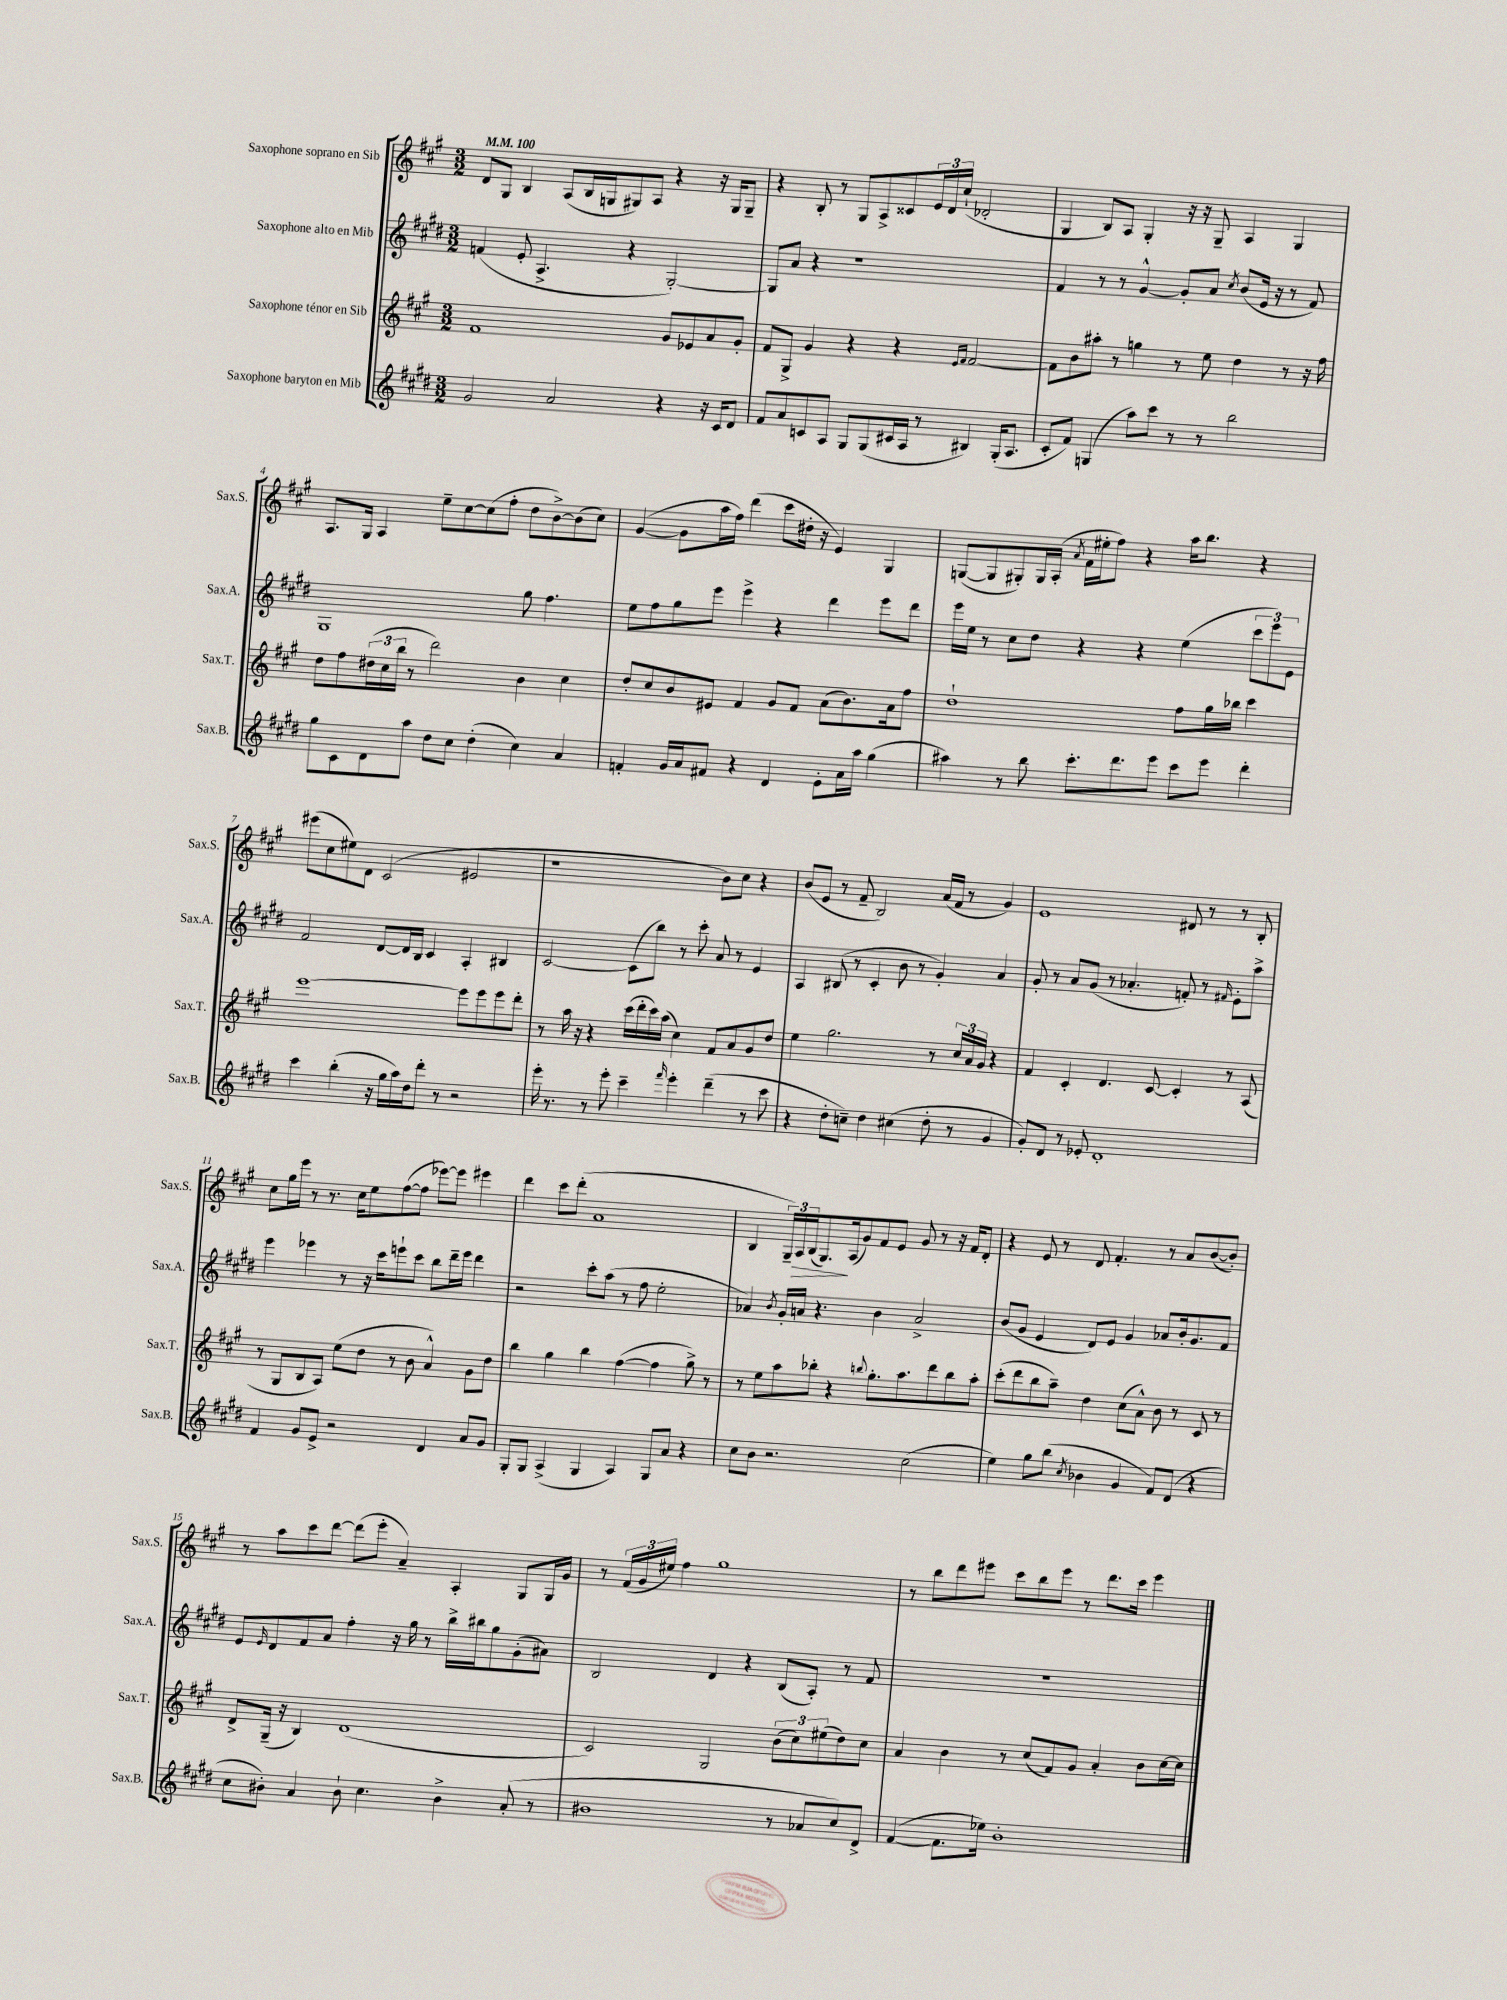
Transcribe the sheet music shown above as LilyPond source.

<<
\new StaffGroup <<
\new Staff = "s0" \with { instrumentName = "Saxophone soprano en Sib" shortInstrumentName = "Sax.S." } {
    \clef treble \key a \major \numericTimeSignature \time 3/2 \tempo 4 = 100
    d'8 gis8 b4 a8( b16 g16 gis8) a8 r4 r16 gis16 gis8-- |
    r4 b8-. r8 gis8 a8-> cisis'8 \tuplet 3/2 { e'16 d'16 cis''16-!( } des'2-. |
    gis4 b8) a8 gis4-. r16 r16 gis8-- a4 gis4 |
    a8. gis16 a4 e''8-- cis''8~ cis''8( fis''8-. d''8 b'8~->) b'8( cis''8) |
    gis'4~( gis'8 a''16 fis''16) d'''4( cis'''8 dis''16-. r16 e'4) gis4 |
    g8~( g8 gis8-.) gis16 a16-.( \acciaccatura { a'8 } fis'16 eis''16-. fis''8) r4 a''16 b''8. r4 |
    eis'''8( cis''8 eis''8) d'8 cis'2( eis'2 |
    r1 b'8) cis''8 r4 |
    b'8( e'8 r8 fis'8-- b2) a'16( fis'16 r8 gis'4) |
    e'1 dis'8 r8 r8 b8-. |
    cis''8 gis''16 e'''16 r8 r8. cis''16 e''8 fis''8~( fis''8 ees'''8~) ees'''8 eis'''4 |
    d'''4 cis'''8 d'''8-.( a'1 |
    b4 \tuplet 3/2 { gis16--) a16\> b16( } gis8.\!) a16( gis'8) fis'8 e'8 gis'8 r8 r16 fis'16 d'8-. |
    r4 e'8 r8 d'8 fis'4.-. r8 a'8 b'8~( b'8-.) |
    r8 a''8 cis'''8 d'''8~ d'''8( e'''8-. a'4--) a4-. gis8 gis16 gis'16 |
    r8 \tuplet 3/2 { fis'16( gis'16 eis''16) } fis''4 gis''1 |
    r8 b''8 d'''8 eis'''8 cis'''8 b''8 eis'''8 r8 d'''8. cis'''16 eis'''4 \bar "|." |
}
\new Staff = "s1" \with { instrumentName = "Saxophone alto en Mib" shortInstrumentName = "Sax.A." } {
    \clef treble \key e \major \numericTimeSignature \time 3/2
    f'4( e'8-. a4.-> r4 gis2~-.) |
    gis8 a'8 r4 r1 |
    fis'4 r8 r8 gis'4~-^ gis'8-. a'8 \acciaccatura { cis''8 } b'8( e'16 r16 r8 fis'8) |
    gis1 gis''8 fis''4. |
    e''8 fis''8 gis''8 e'''8 e'''4-> r4 dis'''4 e'''8 dis'''8 |
    e'''16 e''16 r8 cis''8 dis''8 r4 r4 e''4( \tuplet 3/2 { cis'''8 e'''8) e'8 } |
    fis'2 dis'8~ dis'16 b16 cis'4 a4-. bis4 |
    cis'2~ cis'8( b''8) r8 cis'''8-. a'8 r8 e'4 |
    a4 bis8( r8 cis'4-. b'8 r8 gis'4-.) a'4 |
    gis'8-. r8 a'8 gis'8( r8 aes'4.-. f'8-.) r8 \grace { fis'16 } e'8-. a''8-> |
    e'''4 ees'''4 r8 r16 cis'''16 e'''8-! cis'''8 b''8 dis'''16-- e'''16 dis'''4 |
    r2 cis'''8-. a''8( r8 fis''8 e''2-. |
    aes'4) \acciaccatura { b'8 } gis'16-. a'16 r4. b'4 a'2-> |
    b'8( gis'8 e'4 dis'8) e'8 gis'4 aes'8 b'16-. gis'8. fis'8 |
    e'8 \grace { e'16 } dis'8 fis'8 a'8 fis''4-. r16 gis''16 r8 b''16-> bis''16 gis''8 gis'8-.( ais'8) |
    b2 dis'4 r4 b8( a8-.) r8 fis'8 |
    R1. \bar "|." |
}
\new Staff = "s2" \with { instrumentName = "Saxophone ténor en Sib" shortInstrumentName = "Sax.T." } {
    \clef treble \key a \major \numericTimeSignature \time 3/2
    fis'1 gis'8 ees'8 a'8 gis'8-. |
    fis'8 gis8-> gis'4 r4 r4 \grace { e'16 fis'16 } fis'2~ |
    fis'8 b'8 ais''8-. r8 g''4 r8 e''8 d''4 r8 r16 fis''16 |
    d''8 fis''8 \tuplet 3/2 { dis''16( cis''16 b''16 } r8 d'''2) b'4 cis''4 |
    d''8-. cis''8 b'8 eis'8 fis'4 gis'8 fis'8 a'8( b'8.) a'16 fis''8 |
    d''1-! fis''8 gis''16 bes''16 cis'''4 |
    e'''1~ e'''8 e'''8 e'''8 d'''8-. |
    r8 a''16 r16 r4 cis'''16( d'''16-. cis'''16) a''16( cis''4) fis'8 a'8 gis'8 d''8 |
    e''4 gis''2. r8 \tuplet 3/2 { cis''16 a'16 gis'16 } r4 |
    fis'4 cis'4-. d'4. cis'8~ cis'4-. r8 a8( |
    r8 gis8 b8 a8) e''8( d''8 r8 b'8 a'4-^) gis'8 d''8 |
    b''4 gis''4 b''4 fis''4~( fis''4 gis''8->) r8 |
    r8 e''8 a''8 bes''8-. r4 \appoggiatura { b''8 } gis''8.-. a''8. d'''8 b''8 a''8-. |
    cis'''8-.( d'''8 b''8 a''8--) d''4 cis''8( a'8-^) b'8 r8 cis'8 r8 |
    d'8-> gis16--( r16 b4) d'1( |
    cis'2) gis2 \tuplet 3/2 { b'8( cis''8) eis''8( } d''8) cis''8 |
    a'4 b'4 r8 cis''8( fis'8) gis'8 a'4-. b'8 cis''16~ cis''16 \bar "|." |
}
\new Staff = "s3" \with { instrumentName = "Saxophone baryton en Mib" shortInstrumentName = "Sax.B." } {
    \clef treble \key e \major \numericTimeSignature \time 3/2
    gis'2 a'2 r4 r16 cis'16 dis'8 |
    fis'8 a'8 c'8 a8 gis8 gis8( cis'16 a16 r8 bis4) gis16-.( a8. |
    cis'8-. fis'8) g4( a''8) cis'''8 r8 r8 b''2 |
    gis''8 cis'8 dis'8 a''8 dis''8 cis''8 dis''4-.( cis''4) a'4 |
    f'4-. gis'16 a'16 fis'8 r4 dis'4 e'8-. a'16 a''16 gis''4( |
    ais''4) r8 b''8 cis'''8.-. dis'''8. e'''8 cis'''8 e'''8 dis'''4-. |
    cis'''4 b''4-.( r16 gis''16 a''16) dis''16 dis'''8-. r8 r2 |
    e'''16-. r8. r8 e'''8-. cis'''4-- \grace { fis'''16 } e'''4-. dis'''4--( r8 cis'''8 |
    r4 dis''8-. c''8--) dis''4 cis''4( dis''8-. r8 gis'4 |
    gis'8-.) dis'8 r8 ees'8-. dis'1-. |
    fis'4 gis'8 e'8-> r2 dis'4 a'8 gis'8 |
    gis8-. gis8 a4->( gis4 a4) gis8 a'8 r4 |
    cis''8 b'8 r2. cis''2( |
    e''4) gis''8 b''8( \acciaccatura { cis''8 } bes'4 gis'4 fis'8) dis'8( r4 |
    cis''8 bis'8-.) a'4 bis'8-! cis''4. bis'4-> a'8-.( r8 |
    bis'1 r8 aes'8 cis''8) dis'8-> |
    fis'4~( fis'8. ees''16) b'1-. \bar "|." |
}
>>
>>
